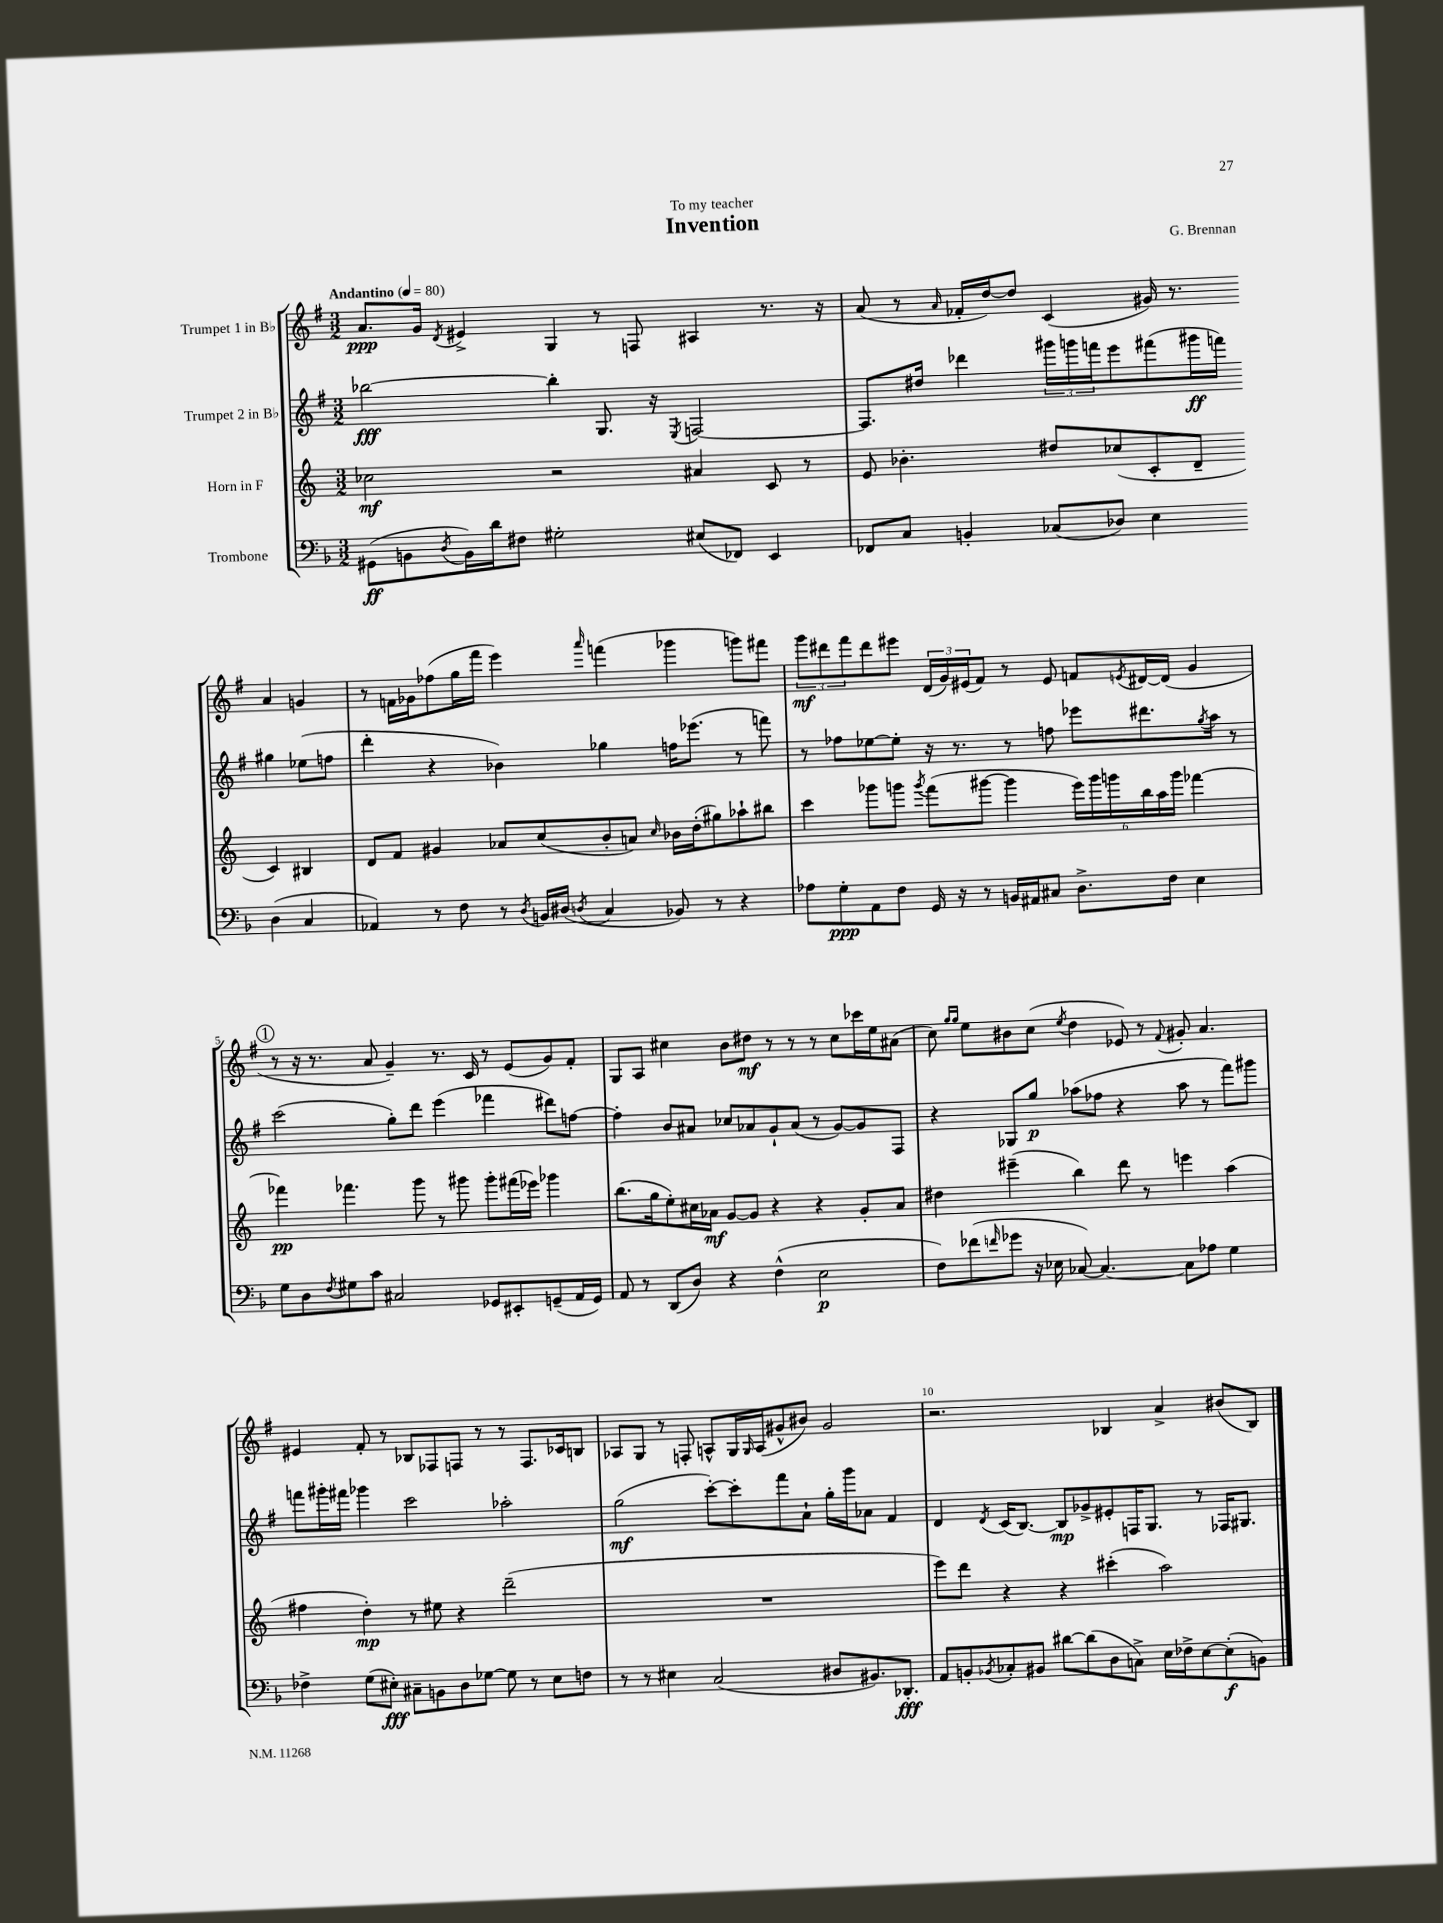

**kern	**dynam	**kern	**dynam	**kern	**dynam	**kern	**dynam
*part4	*part4	*part3	*part3	*part2	*part2	*part1	*part1
*staff4	*staff4	*staff3	*staff3	*staff2	*staff2	*staff1	*staff1
*I"Trombone	*	*I"Horn in F	*	*I"Trumpet 2 in B♭	*	*I"Trumpet 1 in B♭	*
*clefF4	*	*clefG2	*	*clefG2	*	*clefG2	*
*k[b-]	*	*k[]	*	*k[f#]	*	*k[f#]	*
*M3/2	*	*M3/2	*	*M3/2	*	*M3/2	*
*MM80	*	*MM80	*	*MM80	*	*MM80	*
=1	=1	=1	=1	=1	=1	=1	=1
!	!	!	!	!	!	!LO:TX:a:B:t=Andantino	!
(8GG#X\L	ff	2cc-X\	mf	[2bb-X\	fff	8.a/L	ppp
8BBn\	.	.	.	.	.	.	.
.	.	.	.	.	.	16g/Jk	.
8qD/	.	.	.	.	.	8qd/	.
16BB\L)	.	.	.	.	.	4e#X^/	.
16d\J	.	.	.	.	.	.	.
8F#X\J	.	.	.	.	.	.	.
2G#X'\	.	2r	.	4bb-'\]	.	4G/	.
.	.	.	.	8.G/	.	8r	.
.	.	.	.	.	.	8Fn/	.
.	.	.	.	16r	.	.	.
.	.	.	.	8qE/	.	.	.
(8E#X/L	.	4a#X/	.	[2Fn/	.	4A#X/	.
8FF-X/J)	.	.	.	.	.	.	.
4EE/	.	8c/	.	.	.	8.r	.
.	.	8r	.	.	.	.	.
.	.	.	.	.	.	16r	.
=2	=2	=2	=2	=2	=2	=2	=2
8FF-X/L	.	8e/	.	8.F/L]	.	(8a/	.
8C/J	.	4.b-X'\	.	.	.	8r	.
.	.	.	.	16dd#X/Jk	.	.	.
.	.	.	.	.	.	16qqa/	.
4BBn'/	.	.	.	4ddd-X\	.	16f-X'/LL	.
.	.	.	.	.	.	[16dd/J)	.
.	.	.	.	.	.	8dd/J]	.
(8C-X/L	.	8dd#X/L	.	24ggg#X\LL	.	(4c/	.
.	.	.	.	24gggn\	.	.	.
.	.	.	.	24fffn\J	.	.	.
8D-X/J)	.	(8cc-X/	.	8eee\	.	.	.
4E\	.	8c'/	.	(8fff#X\	.	16g#X/)	.
.	.	.	.	.	.	8.r	.
.	.	8d~/J	.	16ggg#X\L	ff	.	.
.	.	.	.	16fffn\JJ)	.	.	.
(4D-\	.	4c/)	.	4gg#X\	.	4a/	.
4C-/	.	4B#X/	.	(8ee-X\L	.	4gn/	.
.	.	.	.	8ffn\J	.	.	.
!!LO:LB:g=z
=3	=3	=3	=3	=3	=3	=3	=3
4AA-X/)	.	8d/L	.	4ddd'\	.	8r	.
.	.	8f/J	.	.	.	16fn\LL	.
.	.	.	.	.	.	16g-X\J	.
8r	.	4g#X/	.	4r	.	(8ff-X\	.
8F\	.	.	.	.	.	16gg\L	.
.	.	.	.	.	.	16fff#\JJ	.
8r	.	8a-X/L	.	4b-X\)	.	4eee\)	.
8qD/	.	.	.	.	.	.	.
16BBn/LL	.	(8cc/	.	.	.	.	.
(16D#X/JJ	.	.	.	.	.	.	.
8qDn/	.	.	.	.	.	16qqaaa/	.
4C/	.	8b'/	.	4gg-X\	.	(4fffn\	.
.	.	8an/J)	.	.	.	.	.
.	.	16qqcc/	.	.	.	.	.
8BB-X/)	.	16b-X\LL	.	16ffn\KL	.	4ggg-X\	.
.	.	(16dd'\J	.	(8.eee-X\J	.	.	.
8r	.	8gg#X\)	.	.	.	.	.
4r	.	8aa-X`\	.	8r	.	8gggn\L)	.
.	.	8bb#X\J	.	8fffn\)	.	8fff#X\J	.
=4	=4	=4	=4	=4	=4	=4	=4
8A-X\L	.	4ccc\	.	8r	.	12ggg\L	mf
.	.	.	.	.	.	12ddd#X\	.
8G'\	ppp	.	.	8ff-X\L	.	.	.
.	.	.	.	.	.	12fff#\	.
8AA\	.	8ggg-X\L	.	[8ee-X\	.	8ddd#\	.
8F\J	.	8gggn\J	.	8ee-'\J]	.	8eee#X\J	.
.	.	8qggg/	.	.	.	.	.
16GG/	.	(8fff\L	.	16r	.	(24d/LL	.
.	.	.	.	.	.	24g/)	.
16r	.	.	.	8.r	.	.	.
.	.	.	.	.	.	(24e#X/J	.
8r	.	[8ggg#X\J	.	.	.	8f#/J)	.
16BBn/LL	.	4ggg#\]	.	8r	.	8r	.
16AA#X/J	.	.	.	.	.	.	.
8C#X/J	.	.	.	8ffn\	.	8e#/	.
8.D^\L	.	24eee\LL)	.	8eee-X\L	.	8fn/L	.
.	.	24ggg#\	.	.	.	.	.
.	.	24gggn\	.	.	.	.	.
.	.	.	.	.	.	8qen/	.
.	.	24bb\	.	8.ddd#X\	.	[16d#X/L	.
.	.	24aa\	.	.	.	.	.
16F\Jk	.	.	.	.	.	(16d#/JJ]	.
.	.	24ggg\JJ	.	.	.	.	.
4E\	.	[4fff-X\	.	.	.	4g/	.
.	.	.	.	8qgg/	.	.	.
.	.	.	.	16aa\Jk	.	.	.
.	.	.	.	8r	.	.	.
!!LO:LB:g=z
!!LO:REH:place=s1:t=1
=5	=5	=5	=5	=5	=5	=5	=5
8G\L	.	4fff-X\]	pp	(2ccc\	.	8r	.
8D\	.	.	.	.	.	16r	.
.	.	.	.	.	.	8.r	.
8qF/	.	.	.	.	.	.	.
8G#X\	.	4.fff-X\	.	.	.	.	.
8c\J	.	.	.	.	.	8a/	.
2C#X/	.	.	.	8gg'\L)	.	4g~/)	.
.	.	8ggg\	.	8ddd\J	.	.	.
.	.	8r	.	(4eee\	.	8.r	.
.	.	8ggg#X\	.	.	.	.	.
.	.	.	.	.	.	16c/	.
8GG-X/L	.	8ggg#'\L	.	4fff-X\	.	8r	.
8EE#X'/	.	(16fff#X\L	.	.	.	(8e/L	.
.	.	16eee-X\JJ)	.	.	.	.	.
(8GGn~/	.	4ggg-X\	.	8ddd#X\L)	.	8g/)	.
16AA/L	.	.	.	[8ffn\J	.	8f#'/J	.
16GG/JJ)	.	.	.	.	.	.	.
=6	=6	=6	=6	=6	=6	=6	=6
8AA/	.	(8.bb\L	.	4ff'\]	.	8G/L	.
8r	.	.	.	.	.	8A/J	.
.	.	16gg\k	.	.	.	.	.
(8DD/L	.	8ee'\)	.	8b/L	.	4cc#X\	.
8D/J)	.	16cc#X\L	.	8a#X/J	.	.	.
.	.	16a-X\JJ	mf	.	.	.	.
4r	.	[8g/L	.	8cc-X/L	.	8b\L	.
.	.	8g/J]	.	8a-X/	.	8dd#X\J	mf
(4F^^\	.	4r	.	8g`/	.	8r	.
.	.	.	.	(8a-/J	.	8r	.
2E\	p	4r	.	8r	.	8r	.
.	.	.	.	[8g/L)	.	8cc#\L	.
.	.	8g'/L	.	8g/]	.	16ccc-X\L	.
.	.	.	.	.	.	16ee\J	.
.	.	8a-/J	.	8F#/J	.	(8a#X\J	.
=7	=7	=7	=7	=7	=7	=7	=7
8F\L)	.	4dd#X\	.	4r	.	8cc\)	.
.	.	.	.	.	.	16qqgg/LL	.
.	.	.	.	.	.	16qqgg/JJ	.
(8f-X\	.	.	.	.	.	8ee\L	.
16qqfn/	.	.	.	.	.	.	.
8g-X\J	.	(4eee#X~\	.	8G-X/L	.	8b#X\	.
16r	.	.	.	8gg/J	p	(8cc\J	.
16E-X\	.	.	.	.	.	.	.
.	.	.	.	.	.	8qee/	.
[8C-X/)	.	4bb\)	.	(8aa-X\L	.	4dd\	.
4.C-/_	.	.	.	8ff-X\J	.	.	.
.	.	8ddd\	.	4r	.	8e-X/)	.
.	.	8r	.	.	.	8r	.
.	.	.	.	.	.	8qqf#/	.
8C-\L]	.	4eeen\	.	8aa-\	.	8g#X'/	.
8A-X\J	.	.	.	8r	.	4.a/	.
4G\	.	(4aa\	.	8fff#\L)	.	.	.
.	.	.	.	8ggg#X\J	.	.	.
!!LO:LB:g=z
=8	=8	=8	=8	=8	=8	=8	=8
4F-X^\	.	4ff#X\	.	8fffn\L	.	4e#X/	.
.	.	.	.	16ggg#X'\L	.	.	.
.	.	.	.	16fff#X\JJ	.	.	.
(8G\L	.	4dd'\)	mp	4ggg-X\	.	8f#'/	.
8E#X'\J)	fff	.	.	.	.	8r	.
8C#X~\L	.	8r	.	2ccc\	.	8B-X/L	.
8BBn\	.	8ee#X\	.	.	.	8F-X/	.
8D\	.	4r	.	.	.	8Fn/J	.
[8G-X\J	.	.	.	.	.	8r	.
8G-\]	.	(2ddd~\	.	2aa-X'\	.	8r	.
8r	.	.	.	.	.	8.F/L	.
8E#\L	.	.	.	.	.	.	.
.	.	.	.	.	.	16c-X/k	.
8Fn\J	.	.	.	.	.	8Bn/J	.
=9	=9	=9	=9	=9	=9	=9	=9
8r	.	1.r	.	(2gg\	mf	8A-X/L	.
8r	.	.	.	.	.	8G/J	.
4E#X\	.	.	.	.	.	8r	.
.	.	.	.	.	.	8Fn'/	.
(2C/	.	.	.	[8ccc'\L)	.	8An^^/L	.
.	.	.	.	8ccc'\]	.	16G/L	.
.	.	.	.	.	.	16qqG/	.
.	.	.	.	.	.	(16A/J	.
.	.	.	.	8fff#\	.	8g#X^^/	.
.	.	.	.	8a`\J	.	8b#X/J)	.
8D#X/L	.	.	.	16gg'\LL	.	2g#/	.
.	.	.	.	16ggg\J	.	.	.
8.BB#X/)	.	.	.	8a-X\J	.	.	.
.	.	.	.	4f#/	.	.	.
8.DD-X'/J	fff	.	.	.	.	.	.
=10	=10	=10	=10	=10	=10	=10	=10
8AA/L	.	8eee\L)	.	4d/	.	2.r	.
8BBn'/	.	8ddd\J	.	.	.	.	.
8qBB-X/	.	.	.	8qd/	.	.	.
8C-X'/	.	4r	.	(16c/KL	.	.	.
.	.	.	.	[8.B/J)	.	.	.
8BB#X/J	.	.	.	.	.	.	.
[8d#X\L	.	4r	.	8B/L]	mp	.	.
(8d#\]	.	.	.	8g-X^/	.	.	.
8D\	.	(4ccc#X'\	.	8e#X'/	.	4B-X/	.
8Cn^\J)	.	.	.	16Fn/K	.	.	.
.	.	.	.	8.G/J	.	.	.
16E\LL	.	2aa\)	.	.	.	4a^/	.
16F-X^\J	.	.	.	.	.	.	.
[8E\	.	.	.	8r	.	.	.
(8E'\]	f	.	.	16F-X/KL	.	(8b#X/L	.
.	.	.	.	8.G#X/J	.	.	.
8BBn\J)	.	.	.	.	.	8B-/J)	.
==	==	==	==	==	==	==	==
*-	*-	*-	*-	*-	*-	*-	*-
